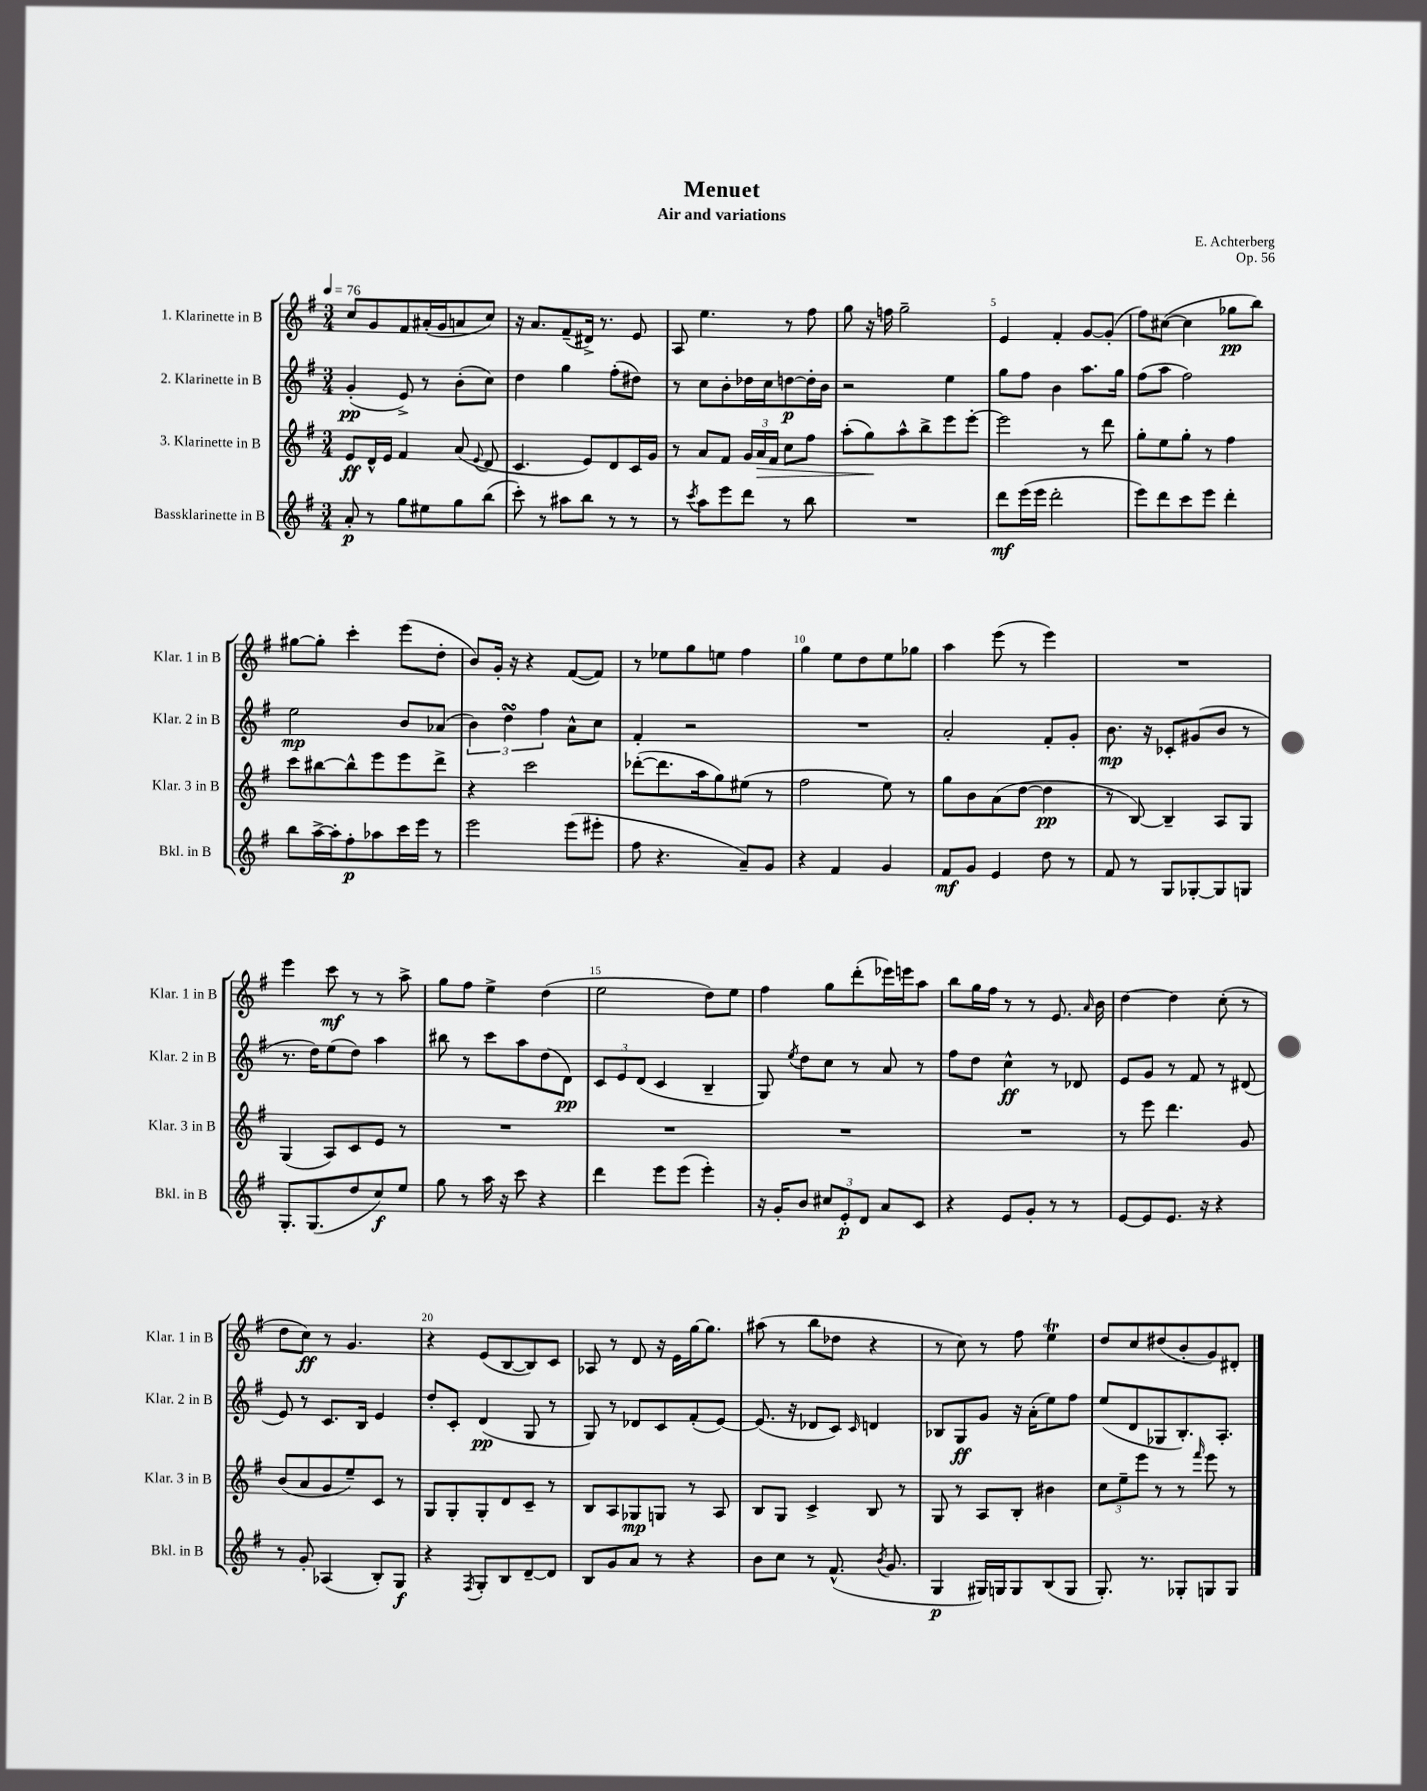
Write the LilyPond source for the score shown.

\header { title = "Menuet" composer = "E. Achterberg" subtitle = "Air and variations" opus = "Op. 56" }
<<
\new StaffGroup <<
\new Staff = "s0" \with { instrumentName = "1. Klarinette in B" shortInstrumentName = "Klar. 1 in B" } {
    \clef treble \key g \major \numericTimeSignature \time 3/4 \tempo 4 = 76
    \autoBeamOff c''8[ g'8 fis'8 ais'16-.( g'16 a'8 c''8]) |
    r16 a'8.[ fis'8--( dis'16]->) r8. e'8 |
    a8 e''4. r8 fis''8 |
    g''8 r16 f''16 g''2-- |
    e'4 fis'4-. g'8[~ g'8]-.( |
    fis''8[) cis''8]~( cis''4 ges''8[\pp b''8]) |
    gis''8[~ gis''8]-. c'''4-. e'''8[( d''8]-. |
    b'8[) g'16]-. r16 r4 fis'8[~( fis'8]) |
    r8 ees''8[ g''8 e''8] fis''4 |
    g''4 e''8[ d''8 e''8 ges''8] |
    a''4 e'''8( r8 e'''4) |
    R2. |
    e'''4 c'''8\mf r8 r8 a''8-> |
    g''8[ fis''8] e''4-> d''4( |
    e''2 d''8[) e''8] |
    fis''4 g''8[ d'''8-.( ees'''16) e'''16 a''8] |
    b''8[ g''16 fis''16] r8 r8 e'8. \grace { a'16 } b'16 |
    d''4~ d''4 c''8-.( r8 |
    d''8[ c''8]\ff) r8 g'4. |
    r4 e'8[( b8~ b8) c'8] |
    aes8 r8 d'8 r16 e'16[ g''16~ g''8.] |
    ais''8( r8 b''8[ des''8] r4 |
    r8 c''8) r8 fis''8 e''4\trill |
    d''8[ c''8 dis''8( b'8-. g'8) dis'8]-. \bar "|." |
}
\new Staff = "s1" \with { instrumentName = "2. Klarinette in B" shortInstrumentName = "Klar. 2 in B" } {
    \clef treble \key g \major \numericTimeSignature \time 3/4
    \autoBeamOff g'4-.\pp( e'8->) r8 b'8[-.( c''8]) |
    d''4 g''4 fis''8[-.( dis''8]) |
    r8 c''8[ b'8-. des''16 c''16 d''8~\p d''16-. b'16] |
    r2 e''4 |
    g''8[ fis''8] b'4 a''8.[ g''16] |
    fis''8[( a''8] fis''2) |
    e''2\mp b'8[ aes'8]( |
    \tuplet 3/2 { b'4) d''4\turn fis''4 } a'8[-^ c''8] |
    fis'4-. r2 |
    R2. |
    a'2-. fis'8[-. g'8]-. |
    b'8.\mp r16 ces'8[-. gis'8( b'8] r8 |
    r8. d''16[) e''8( d''8]) a''4 |
    bis''8 r8 c'''8[ a''8 d''8( d'8]\pp) |
    \tuplet 3/2 { c'8[ e'8 d'8]( } c'4 b4-- |
    g8) \acciaccatura { e''8 } d''8[ c''8] r8 a'8 r8 |
    fis''8[ d''8] c''4-^\ff r8 des'8 |
    e'8[ g'8] r8 fis'8 r8 dis'8( |
    e'8) r8 c'8.[ b16] e'4 |
    d''8[-. c'8]-. d'4\pp( g8 r8 |
    g8) r8 des'8[ c'8 fis'8-.( e'8]~) |
    e'8.( r16 des'8[ c'8]) \grace { c'16 } d'4 |
    bes8[ g8\ff g'8] r16 a'16[-.( e''8) fis''8] |
    e''8[( d'8 ges8 b8.-.) a8.]-. \bar "|." |
}
\new Staff = "s2" \with { instrumentName = "3. Klarinette in B" shortInstrumentName = "Klar. 3 in B" } {
    \clef treble \key g \major \numericTimeSignature \time 3/4
    \autoBeamOff e'8[\ff d'16-^ e'16] fis'4 a'8( \appoggiatura { e'8 } d'8 |
    c'4. e'8[) d'8 c'16 g'16] |
    r8 a'8[ fis'8] \tuplet 3/2 { g'16[ a'16\> fis'16] } c''8[ fis''8] |
    a''8[-.( g''8\!) a''8-^ b''8-> e'''8 e'''8]~-. |
    e'''2 r8 d'''8 |
    g''8[-. e''8 g''8]-. r8 fis''4 |
    c'''8[ bis''8~ bis''8-^ e'''8 e'''8 d'''8]-> |
    r4 c'''2 |
    des'''8[~-.( des'''8. a''16 g''8) eis''8]( r8 |
    fis''2 e''8) r8 |
    g''8[ b'8 a'8( d''8]~ d''4\pp |
    r8 b8~) b4-- a8[ g8] |
    g4( a8[) c'8 e'8] r8 |
    R2. |
    R2. |
    R2. |
    R2. |
    r8 e'''8 d'''4. g'8 |
    b'8[( a'8 g'8 e''8--) c'8] r8 |
    g8[ g8-. g8-. d'8 c'8]-- r8 |
    b8[ a8 ges8\mp g8] r8 a8 |
    b8[ g8] c'4-> b8 r8 |
    g8 r8 a8[ b8]-. bis'4 |
    \tuplet 3/2 { c''8[ e''8-- e'''8] } r8 r8 \grace { fis'''16 } e'''8 r8 \bar "|." |
}
\new Staff = "s3" \with { instrumentName = "Bassklarinette in B" shortInstrumentName = "Bkl. in B" } {
    \clef treble \key g \major \numericTimeSignature \time 3/4
    \autoBeamOff a'8-.\p r8 g''8[ eis''8 g''8 b''8]( |
    c'''8-.) r8 ais''8[ b''8] r8 r8 |
    r8 \acciaccatura { c'''8 } a''8[ e'''8 d'''8] r8 b''8 |
    R2. |
    d'''8[\mf e'''16( e'''16] d'''2-. |
    e'''8[) d'''8 c'''8 e'''8] d'''4-. |
    b''8[ a''16~-> a''16-. fis''8-.\p aes''8 c'''16 e'''16] r8 |
    e'''2 e'''8[( eis'''8]-. |
    fis''8 r4. a'8[--) g'8] |
    r4 fis'4 g'4 |
    fis'8[\mf g'8] e'4 d''8 r8 |
    fis'8 r8 g8[ ges8~-. ges8 g8] |
    g8.[-. g8.( d''8 c''8\f) e''8] |
    g''8 r8 a''16 r16 c'''8 r4 |
    d'''4 e'''8[ e'''8]( e'''4-.) |
    r16 g'16[-. b'8] \tuplet 3/2 { cis''8[ e'8-.\p d'8] } a'8[ c'8] |
    r4 e'8[ g'8]-. r8 r8 |
    e'8[~ e'8 e'8.] r16 r4 |
    r8 g'8-. aes4( b8[-.) g8]\f |
    r4 \acciaccatura { fis8 } g8[-. b8 d'8~-- d'8] |
    b8[ g'8 a'8] r8 r4 |
    b'8[ c''8] r8 fis'8.-^( \acciaccatura { b'8 } g'8. |
    g4\p gis16[) g16 g8 b8( g8] |
    g8.-.) r8. ges8[-. g8 g8] \bar "|." |
}
>>
>>
\layout { \context { \Score \override BarNumber.break-visibility = ##(#f #t #t) barNumberVisibility = #(every-nth-bar-number-visible 5) } }
